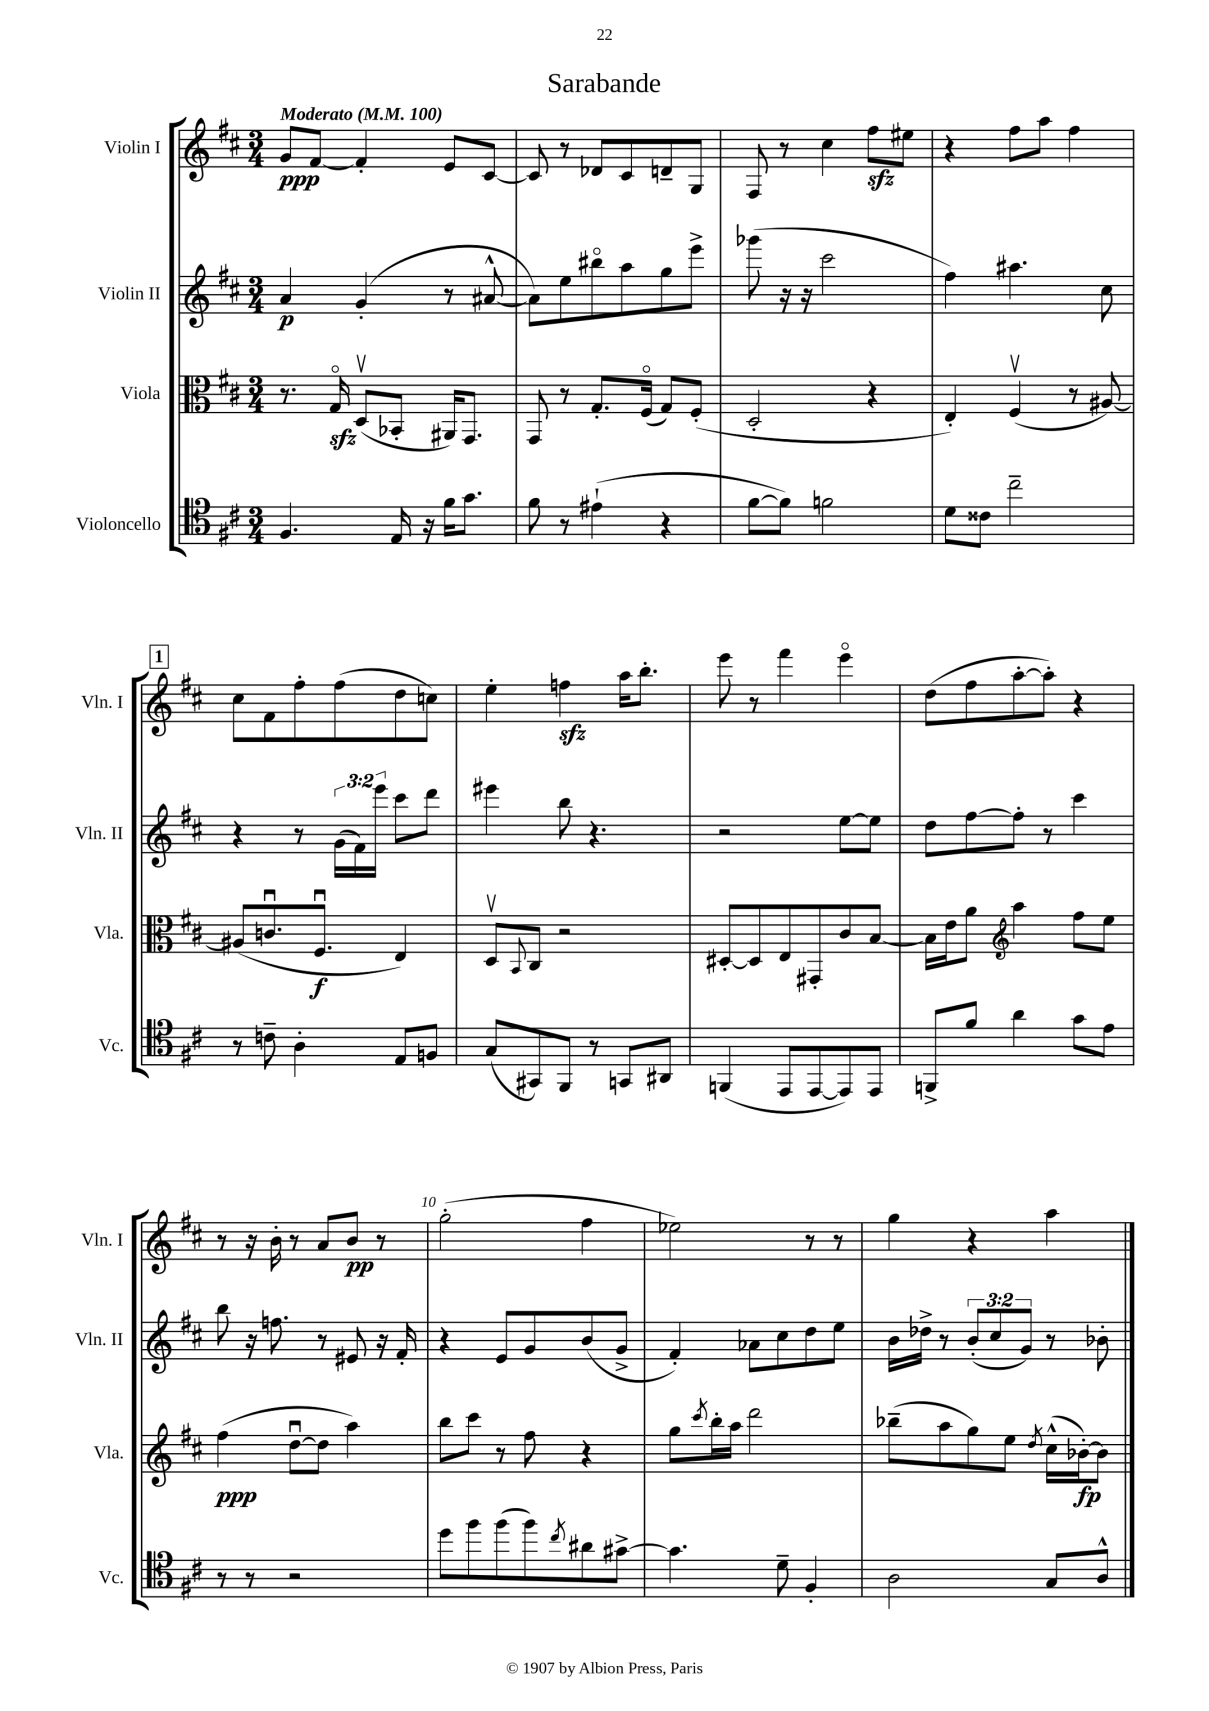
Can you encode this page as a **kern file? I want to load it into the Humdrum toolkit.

**kern	**kern	**kern	**kern
*staff4	*staff3	*staff2	*staff1
*clefC4	*clefC3	*clefG2	*clefG2
*k[f#c#]	*k[f#c#]	*k[f#c#]	*k[f#c#]
*M3/4	*M3/4	*M3/4	*M3/4
*MM100	*MM100	*MM100	*MM100
4.F#	8.r	4a	8g
.	.	.	[8f#
.	16Go	.	.
.	(8Dv	(4g'	4f#']
16E	8BB-'	.	.
16r	.	.	.
16f#	16AA#)	8r	8e
8.g	8.GG	.	.
.	.	[8a#^^	[8c#
=	=	=	=
8f#	8GG	8a#])	8c#]
8r	8r	8ee	8r
(4e#`	8.G'	8bb#o	8d-
.	.	8aa	8c#
.	(16F#o	.	.
4r	8G)	8gg	8d~
.	(8F#'	8eee^	8G
=	=	=	=
[8f#	2D'	(8ggg-	8F#
8f#])	.	16r	8r
.	.	16r	.
2f	.	2ccc#	4cc#
.	4r	.	8ff#
.	.	.	8ee#
=	=	=	=
8d	4E')	4ff#)	4r
8c##	.	.	.
2cc#~	(4F#v	4.aa#	8ff#
.	.	.	8aa
.	8r	.	4ff#
.	[8A#)	8cc#	.
=	=	=	=
8r	(8A#]	4r	8cc#
8c~	8.cu	.	8f#
4A'	.	8r	8ff#'
.	8.F#u	.	.
.	.	(24g	(8ff#
.	.	24f#)	.
.	.	24eee	.
8E	4E)	8ccc#	8dd
8F	.	8ddd	8cc)
=	=	=	=
(8G	8Dv	4eee#	4ee'
.	8qqBB	.	.
8GG#)	8C#	.	.
8FF#	2r	8bb	4ff
8r	.	4.r	.
8GG	.	.	16aa
.	.	.	8.bb'
8AA#	.	.	.
=	=	=	=
(4FF	[8D#'	2r	8eee
.	8D#]	.	8r
8EE	8E	.	4fff#
[8EE	8GG#'	.	.
8EE])	8c#	[8ee	4eeeo
8EE	[8B	8ee]	.
=	=	=	=
8FF^	16B]	8dd	(8dd
.	16e	.	.
8f#	8a	[8ff#	8ff#
*	*clefG2	*	*
4a	4aa	8ff#']	[8aa'
.	.	8r	8aa'])
8g	8ff#	4ccc#	4r
8e	8ee	.	.
=	=	=	=
8r	(4ff#	8bb	8r
8r	.	16r	16r
.	.	8.ff	16b'
2r	[8ddu	.	8r
.	8dd]	8r	8a
.	4aa)	8e#	8b
.	.	16r	8r
.	.	16f#'	.
=	=	=	=
8dd	8bb	4r	(2gg'
8ff#	8ccc#	.	.
(8ff#	8r	8e	.
8ff#)	8ff#	8g	.
8qcc#	.	.	.
8a#	4r	(8b	4ff#
[8g#^	.	8g^	.
=	=	=	=
4.g#]	8gg	4f#')	2ee-)
.	8qccc#	.	.
.	16bb'	.	.
.	16aa	.	.
.	2ddd	8a-	.
8d~	.	8cc#	.
4F#'	.	8dd	8r
.	.	8ee	8r
=	=	=	=
2A	(8bb-~	16b	4gg
.	.	16dd-^	.
.	8aa	8r	.
.	8gg)	(12b'	4r
.	.	12cc#	.
.	8ee	.	.
.	.	12g)	.
.	8qdd	.	.
8G	(16cc#^^	8r	4aa
.	[16b-')	.	.
8A^^	8b-]	8b-'	.
==	==	==	==
*-	*-	*-	*-
